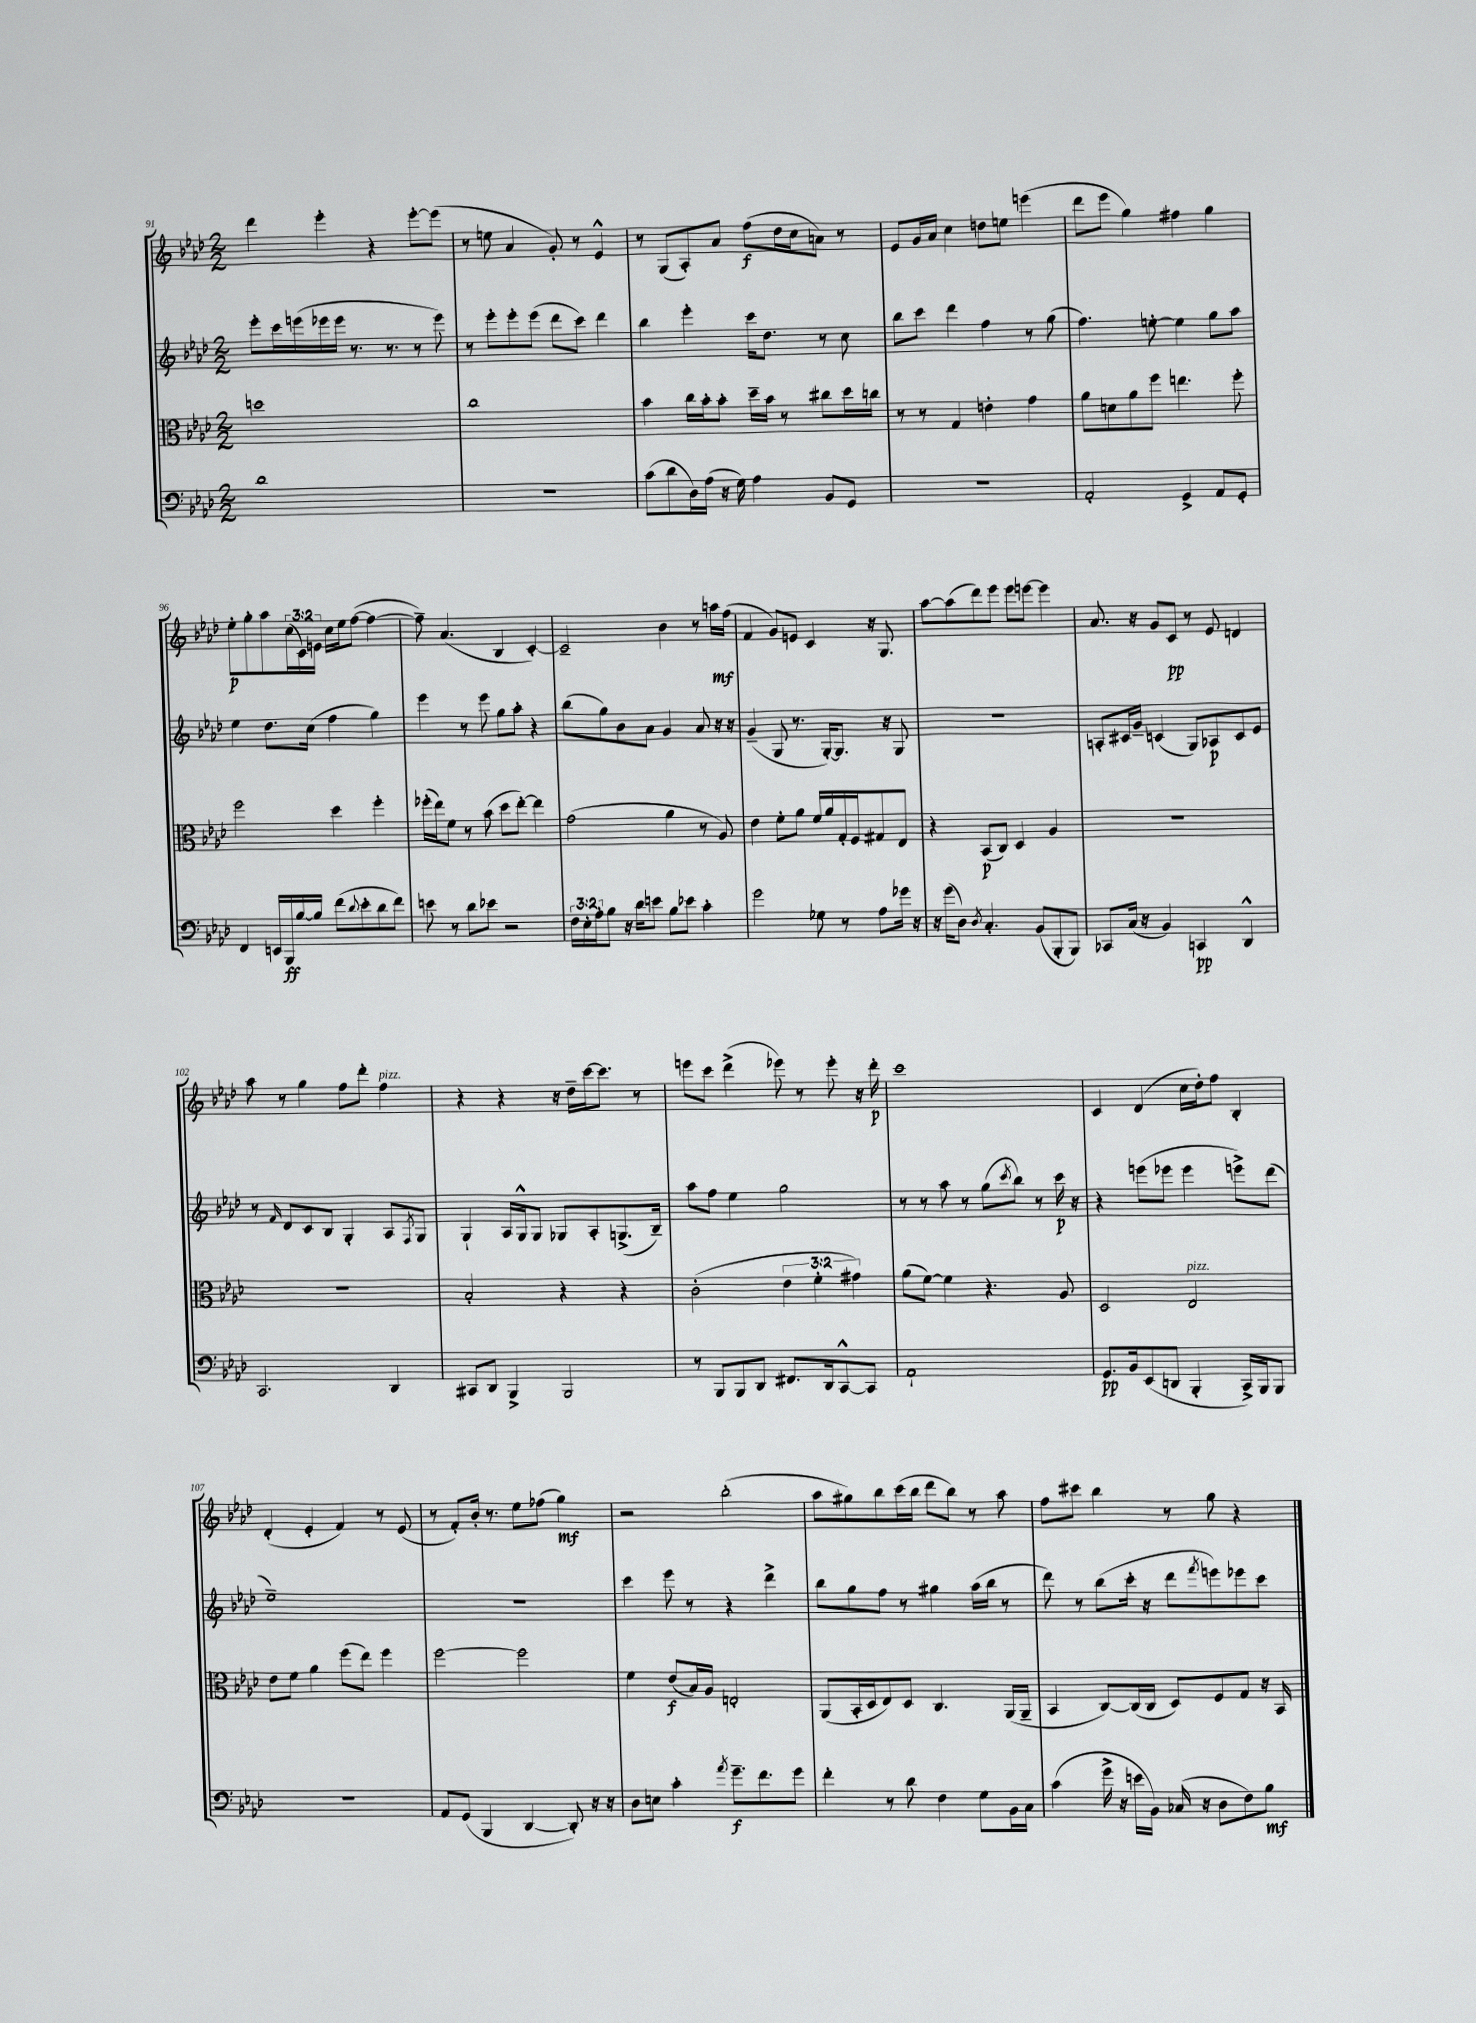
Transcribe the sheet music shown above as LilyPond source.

<<
\new StaffGroup <<
\new Staff = "s0" {
    \clef treble \key aes \major \numericTimeSignature \time 2/2 \override Staff.TupletNumber.text = #tuplet-number::calc-fraction-text
    des'''4 ees'''4-. r4 ees'''8~-. ees'''8( |
    r8 e''8 aes'4 g'8-.) r8 ees'4-^ |
    r8 g8( aes8-.) aes'8 f''8\f( des''16 c''16 a'8) r8 |
    ees'8 g'16 aes'16 c''4 d''8 e''8 e'''4( |
    des'''8 ees'''8 g''4) fis''4 g''4 |
    ees''8-.\p g''8-. aes''8 \tuplet 3/2 { c''16( c'16) e'16 } c''16 ees''16 f''8~( f''4~ |
    f''8--) aes'4.( bes4 c'4~-.) |
    c'2-- bes'4 r8 a''16\mf f''16( |
    f'4 g'8) e'8 c'4 r16 g8. |
    aes''8~ aes''8( des'''8) ees'''8 ees'''8 e'''8~ e'''4 |
    aes'8. r16 g'8 c'8\pp r8 ees'8 d'4 |
    aes''8 r8 g''4 f''8 des'''8-. f''4^\markup { \italic "pizz." } |
    r4 r4 r16 des''16-- c'''16~ c'''8. r8 |
    e'''8 c'''8 des'''4->( ees'''8) r8 ees'''8-. r16 des'''16-.\p |
    c'''1 |
    c'4 des'4( c''16 des''16-.) f''8 bes4-. |
    des'4-.( ees'4-. f'4) r8 ees'8( |
    r8 f'8-.) bes'16-. r8. ees''8 fes''8( g''4\mf) |
    r2 bes''2-.( |
    aes''8 gis''8) bes''8 c'''16( bes''16 des'''8 bes''8) r8 aes''8 |
    f''8 cis'''8 bes''4 r8 g''8 r4 \bar "|." |
}
\new Staff = "s1" {
    \clef treble \key aes \major \numericTimeSignature \time 2/2
    ees'''8-. c'''16 e'''16( ees'''16 ees'''16 r8. r8. r8 ees'''8) |
    r8 ees'''8-. ees'''8-. ees'''8( des'''8 c'''8) des'''4 |
    bes''4 ees'''4-. c'''16 des''8. r8 c''8 |
    bes''8 c'''8 des'''4 f''4 r8 g''8( |
    f''4.) e''8~-. e''4 g''8 aes''8 |
    ees''4 des''8. c''16( f''4 g''4) |
    ees'''4 r8 ees'''8 g''8 aes''8-. r4 |
    bes''8( g''8) bes'8 aes'8 g'4 aes'8 r16 r16 |
    g'4--( g8 r8. g16~-.) g8. r16 g8 |
    r1 |
    a8-. cis'16 g'16-- c'4( g8) aes8\p c'8 ees'8 |
    r8 \grace { f'16 } des'8 c'8 bes8 g4-. aes8 \acciaccatura { f8 } g8 |
    g4-! aes16 g16-^ g8 ges8 aes8-. g8.->( bes16--) |
    aes''8 f''8 ees''4 g''2 |
    r8 r8 aes''8 r8 g''8( \acciaccatura { c'''8 } bes''8) r8 c'''16\p r16 |
    r4 e'''8( ees'''8 ees'''4 e'''8->) des'''8( |
    ees''1--) |
    R1 |
    c'''4 ees'''8 r8 r4 des'''4-> |
    bes''8 g''8 f''8 r8 gis''4 aes''16( bes''16 r8 |
    des'''8) r8 bes''8( c'''16-. r16 des'''8 \acciaccatura { f'''8 } e'''8) ees'''8 c'''8 \bar "|." |
}
\new Staff = "s2" {
    \clef alto \key aes \major \numericTimeSignature \time 2/2 \override Staff.TupletNumber.text = #tuplet-number::calc-fraction-text
    d''1 |
    c''1 |
    bes'4 c''16 bes'16-. bes'8-. des''16-- bes'16 r8 cis''8 des''16 c''16 |
    r8 r8 g4 e'4-. g'4 |
    aes'8 d'8 aes'8 f''8 e''4. f''8-. |
    f''2 des''4 f''4-. |
    fes''16-.( ees''16) f'8 r8 bes'8( des''8 ees''8~-.) ees''4 |
    g'2( aes'4 r8 aes8) |
    ees'4 f'8-. aes'8 f'16 aes'16 g16-. f16 gis8 ees8 |
    r4 bes,8\p( c8) des4 aes4 |
    R1 |
    R1 |
    bes2-. r4 r4 |
    c'2-.( \tuplet 3/2 { ees'4 f'4-. gis'4) } |
    aes'8( f'8~) f'4 r4. aes8 |
    des2 ees2^\markup { \italic "pizz." } |
    ees'8 f'8 aes'4 f''8( ees''8) f''4 |
    f''2~ f''2 |
    f'4 ees'8\f( bes16) aes16 e2-. |
    aes,8( bes,16-. des16 ees8) des8 c4. aes,16( aes,16-- |
    bes,4 c8~) c16( c16 des8) f8 g8 r16 bes,16 \bar "|." |
}
\new Staff = "s3" {
    \clef bass \key aes \major \numericTimeSignature \time 2/2 \override Staff.TupletNumber.text = #tuplet-number::calc-fraction-text
    des'1 |
    r1 |
    c'8( des'8 des16) aes16( r16 g16) aes4 bes,8 g,8 |
    R1 |
    aes,2-. g,4-> aes,8 g,8-. |
    f,4 e,16 bes,,16\ff bes16~ bes16 f'8( \appoggiatura { des'8 } ees'8-. des'8 f'8) |
    e'8 r8 des'8 ees'8 r2 |
    \tuplet 3/2 { f16 ees16-. aes16-. } bes8 r16 des'16 e'8 bes8 ees'8 c'4-. |
    g'2 ges8 r8 aes8 ges'16 r16 |
    r16 g'16( des8) \acciaccatura { des8 } c4.-. bes,8( bes,,8-. bes,,8) |
    ces,8 c16( r16 bes,4) c,4\pp des,4-^ |
    c,2. des,4 |
    cis,8 des,8 bes,,4-> bes,,2 |
    r8 bes,,8 bes,,8 des,8 fis,8. des,16 c,8~-^ c,8 |
    aes,1-! |
    g,8.\pp bes,16 ees,8( d,8 bes,,4-. c,16->) bes,,16 bes,,8 |
    r1 |
    aes,8 g,8( bes,,4 des,4~ des,8-.) r16 r16 |
    des8 e8 c'4-. \acciaccatura { aes'8 } g'8.--\f f'8. g'8 |
    f'4-. r8 des'8 f4 g8 bes,16 c16 |
    c'4( g'16-> r16 e'16 bes,16) ces16( r16 des8 f8) bes8\mf \bar "|." |
}
>>
>>
\layout { \context { \Score currentBarNumber = #91 } }
